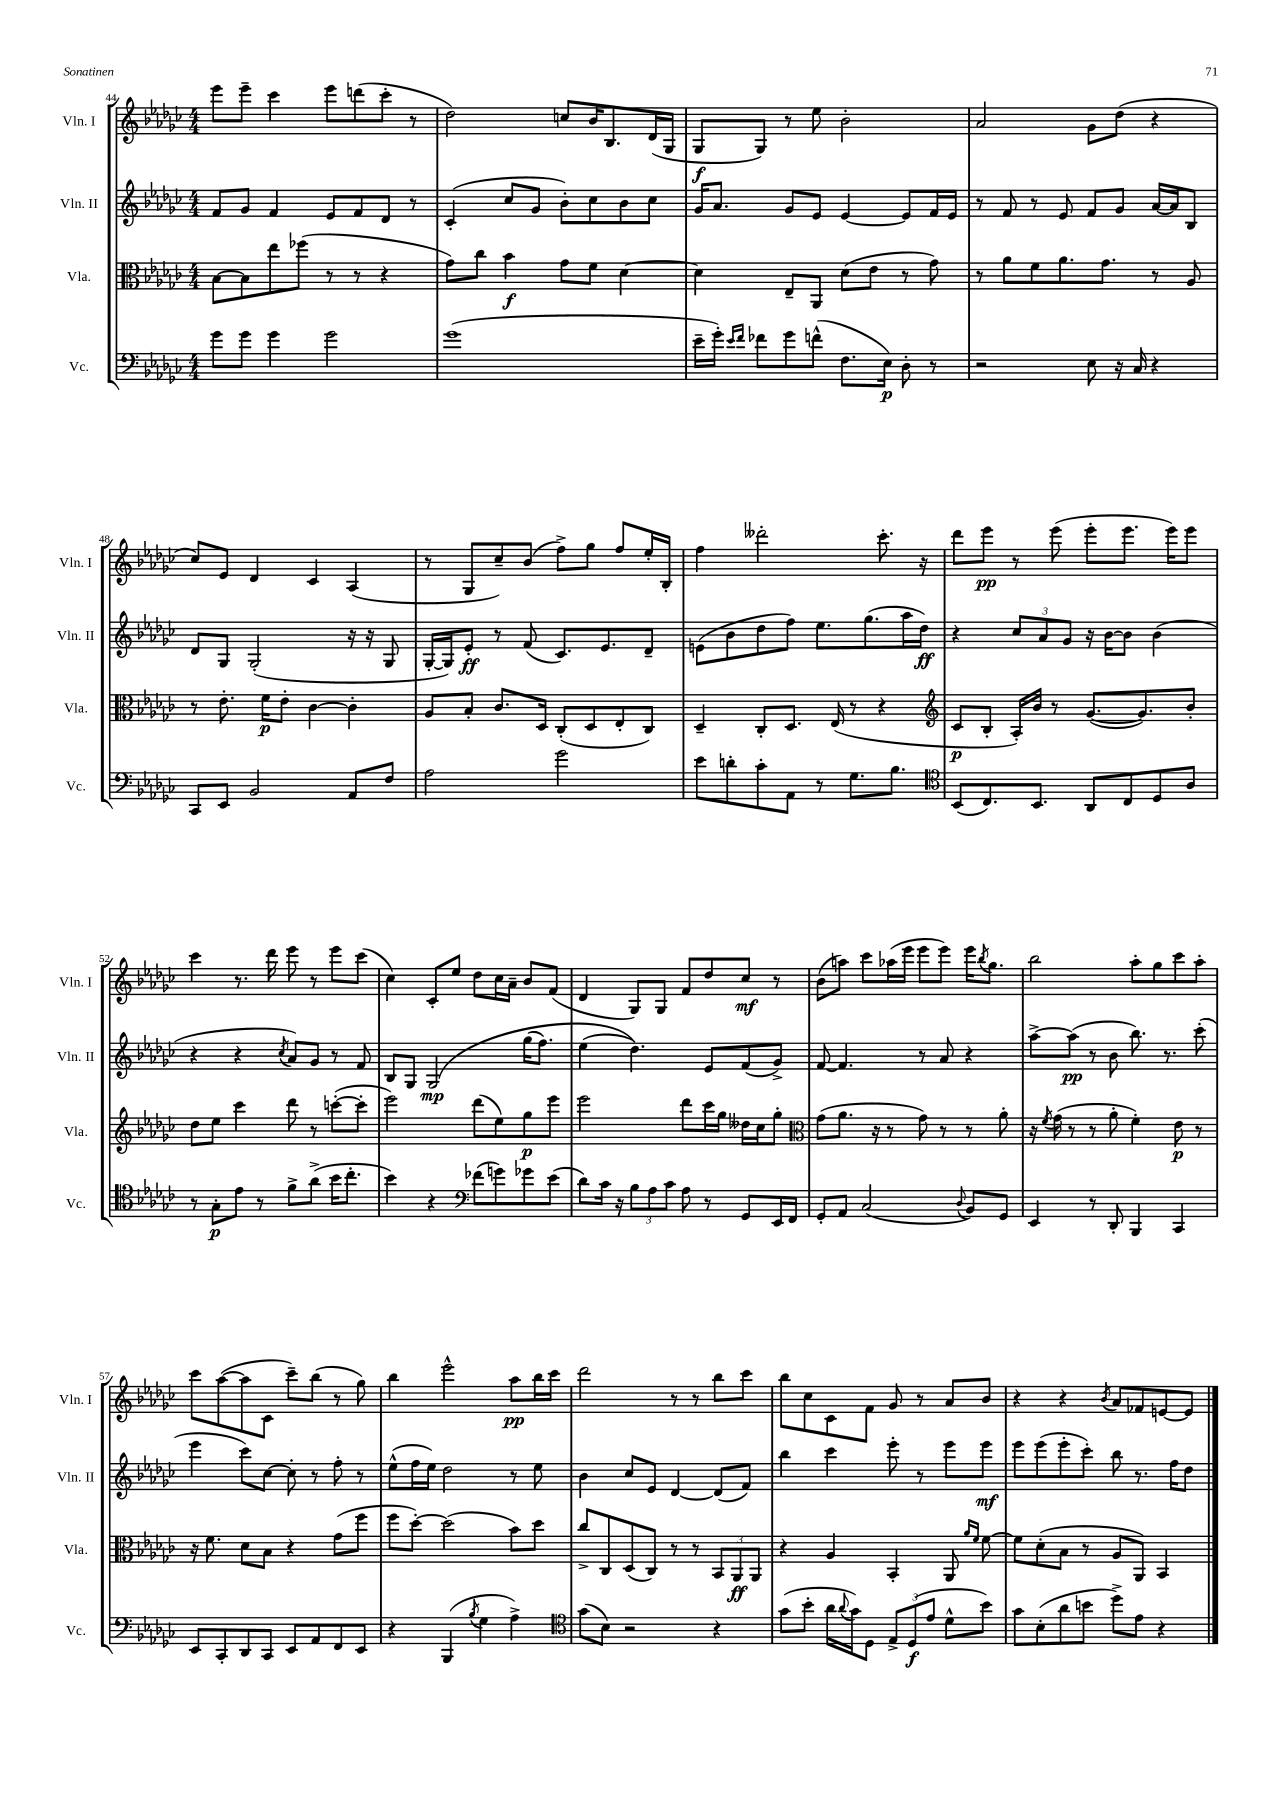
<<
\new StaffGroup <<
\new Staff = "s0" \with { instrumentName = "Vln. I" shortInstrumentName = "Vln. I" } {
    \clef treble \key ges \major \numericTimeSignature \time 4/4
    ees'''8 ees'''8-- ces'''4 ees'''8 d'''8( ces'''8-. r8 |
    des''2) c''8 bes'16 bes8. des'16( ges16 |
    ges8\f ges8) r8 ees''8 bes'2-. |
    aes'2 ges'8 des''8( r4 |
    ces''8) ees'8 des'4 ces'4 aes4( |
    r8 ges8 ces''8--) bes'8( f''8->) ges''8 f''8 ees''16-. bes16-. |
    f''4 deses'''2-. ces'''8.-. r16 |
    des'''8 ees'''8\pp r8 ees'''8( ees'''8-. ees'''8. ees'''16) ees'''8 |
    ces'''4 r8. des'''16 ees'''8 r8 ees'''8 ces'''8( |
    ces''4) ces'8-. ees''8 des''8 ces''16 aes'16-- bes'8 f'8( |
    des'4 ges8) ges8 f'8 des''8 ces''8\mf r8 |
    bes'8( a''8) ces'''8 aes''16( ees'''16 ees'''8 ees'''8) ees'''16 \acciaccatura { bes''8 } ges''8. |
    bes''2 aes''8-. ges''8 ces'''8 aes''8-. |
    ces'''8 aes''8~( aes''8 ces'8 ces'''8--) bes''8( r8 ges''8) |
    bes''4 ees'''2-^ aes''8\pp bes''16 ces'''16 |
    des'''2 r8 r8 bes''8 ces'''8 |
    bes''8 ces''8 ces'8 f'8 ges'8 r8 aes'8 bes'8 |
    r4 r4 \acciaccatura { bes'8 } aes'8 fes'8 e'8~ e'8 \bar "|." |
}
\new Staff = "s1" \with { instrumentName = "Vln. II" shortInstrumentName = "Vln. II" } {
    \clef treble \key ges \major \numericTimeSignature \time 4/4
    f'8 ges'8 f'4 ees'8 f'8 des'8 r8 |
    ces'4-.( ces''8 ges'8 bes'8-.) ces''8 bes'8 ces''8 |
    ges'16 aes'8. ges'8 ees'8 ees'4~ ees'8 f'16 ees'16 |
    r8 f'8 r8 ees'8 f'8 ges'8 aes'16~ aes'16 bes8 |
    des'8 ges8 ges2-.( r16 r16 ges8 |
    ges16~-. ges16) ees'8-.\ff r8 f'8( ces'8.) ees'8. des'8-- |
    e'8( bes'8 des''8 f''8) ees''8. ges''8.( aes''16 des''16\ff) |
    r4 \tuplet 3/2 { ces''8 aes'8 ges'8 } r16 bes'16~ bes'8 bes'4( |
    r4 r4 \acciaccatura { ces''8 } aes'8) ges'8 r8 f'8 |
    bes8 ges8 ges2\mp\( ges''16( f''8.) |
    ees''4( des''4.)\) ees'8 f'8( ges'8->) |
    f'8~ f'4. r8 aes'8 r4 |
    aes''8~-> aes''8\pp( r8 bes'8 bes''8.) r8. ces'''8-.( |
    ees'''4 ces'''8) ces''8~ ces''8-. r8 f''8-. r8 |
    ees''8-^( f''16 ees''16) des''2 r8 ees''8 |
    bes'4 ces''8 ees'8 des'4~ des'8( f'8) |
    bes''4 ces'''4 ees'''8-. r8 ees'''8 ees'''8\mf |
    ees'''8 ees'''8( ees'''8-. ces'''8-.) bes''8 r8. f''16 des''8 \bar "|." |
}
\new Staff = "s2" \with { instrumentName = "Vla." shortInstrumentName = "Vla." } {
    \clef alto \key ges \major \numericTimeSignature \time 4/4
    bes8~ bes8 ees''8 fes''8( r8 r8 r4 |
    ges'8) ces''8 bes'4\f ges'8 f'8 des'4~ |
    des'4 ees8-- aes,8 des'8( ees'8 r8 ges'8) |
    r8 aes'8 f'8 aes'8. ges'8. r8 aes8 |
    r8 ees'8.-. f'16\p ees'8-. ces'4~ ces'4-. |
    aes8 bes8-. ces'8. des16 ces8-.( des8 ees8-. ces8) |
    des4-- ces8-. des8. ees16( r8 r4 |
    \clef treble ces'8\p bes8-. aes16-.) bes'16 r8 ges'8.~( ges'8.) bes'8-. |
    des''8 ees''8 ces'''4 des'''8 r8 c'''8~-.( c'''8-. |
    ees'''2) des'''8( ees''8) ges''8\p ees'''8 |
    ees'''2 des'''8 ces'''16 ges''16 deses''16 ces''16 ges''8-. |
    \clef alto ges'8( aes'8. r16 r8 ges'8) r8 r8 aes'8-. |
    r16 \acciaccatura { f'8 } ges'16( r8 r8 aes'8-. f'4-.) ees'8\p r8 |
    r16 f'8. des'8 bes8 r4 ges'8( f''8 |
    f''8 des''8~-.) des''2( bes'8) des''8 |
    ces''8-> ces8 des8( ces8) r8 r8 \tuplet 3/2 { bes,8 aes,8\ff aes,8 } |
    r4 aes4 bes,4-. aes,8 \grace { aes'16 f'16 } f'8~ |
    f'8 des'8-.( bes8 r8 aes8 aes,8) bes,4 \bar "|." |
}
\new Staff = "s3" \with { instrumentName = "Vc." shortInstrumentName = "Vc." } {
    \clef bass \key ges \major \numericTimeSignature \time 4/4
    ges'8 ges'8 ges'4 ges'2 |
    ges'1( |
    ees'16-- ges'16-.) \grace { ees'16 f'16 } fes'8 ges'8 f'8-^( f8. ees16\p) des8-. r8 |
    r2 ees8 r16 ces16 r4 |
    ces,8 ees,8 bes,2 aes,8 f8 |
    aes2 ges'2 |
    ees'8 d'8-. ces'8-. aes,8 r8 ges8. bes8. |
    \clef tenor bes,8( ces8.) bes,8. aes,8 ces8 des8 aes8 |
    r8 ges8-.\p ees'8 r8 f'8-> aes'8->( bes'16 ces''8.-. |
    bes'4) r4 \clef bass fes'8( g'8) ges'8 ees'8( |
    des'8) ces'16 r16 \tuplet 3/2 { bes8 aes8 ces'8 } aes8 r8 ges,8 ees,16 f,16 |
    ges,8-. aes,8 ces2( \appoggiatura { des8 } bes,8) ges,8 |
    ees,4 r8 des,8-. bes,,4 ces,4 |
    ees,8 ces,8-. des,8 ces,8 ees,8 aes,8 f,8 ees,8 |
    r4 bes,,4( \acciaccatura { bes8 } ges4 aes4->) |
    \clef tenor ges'8( bes8) r2 r4 |
    ges'8( bes'8-. aes'16 \appoggiatura { aes'8 } ges'16) des8 \tuplet 3/2 { ees8-> des8\f( ees'8 } des'8-^ bes'8) |
    ges'8 bes8-.( aes'8 b'8 des''8->) ees'8 r4 \bar "|." |
}
>>
>>
\layout { \context { \Score currentBarNumber = #44 } }
